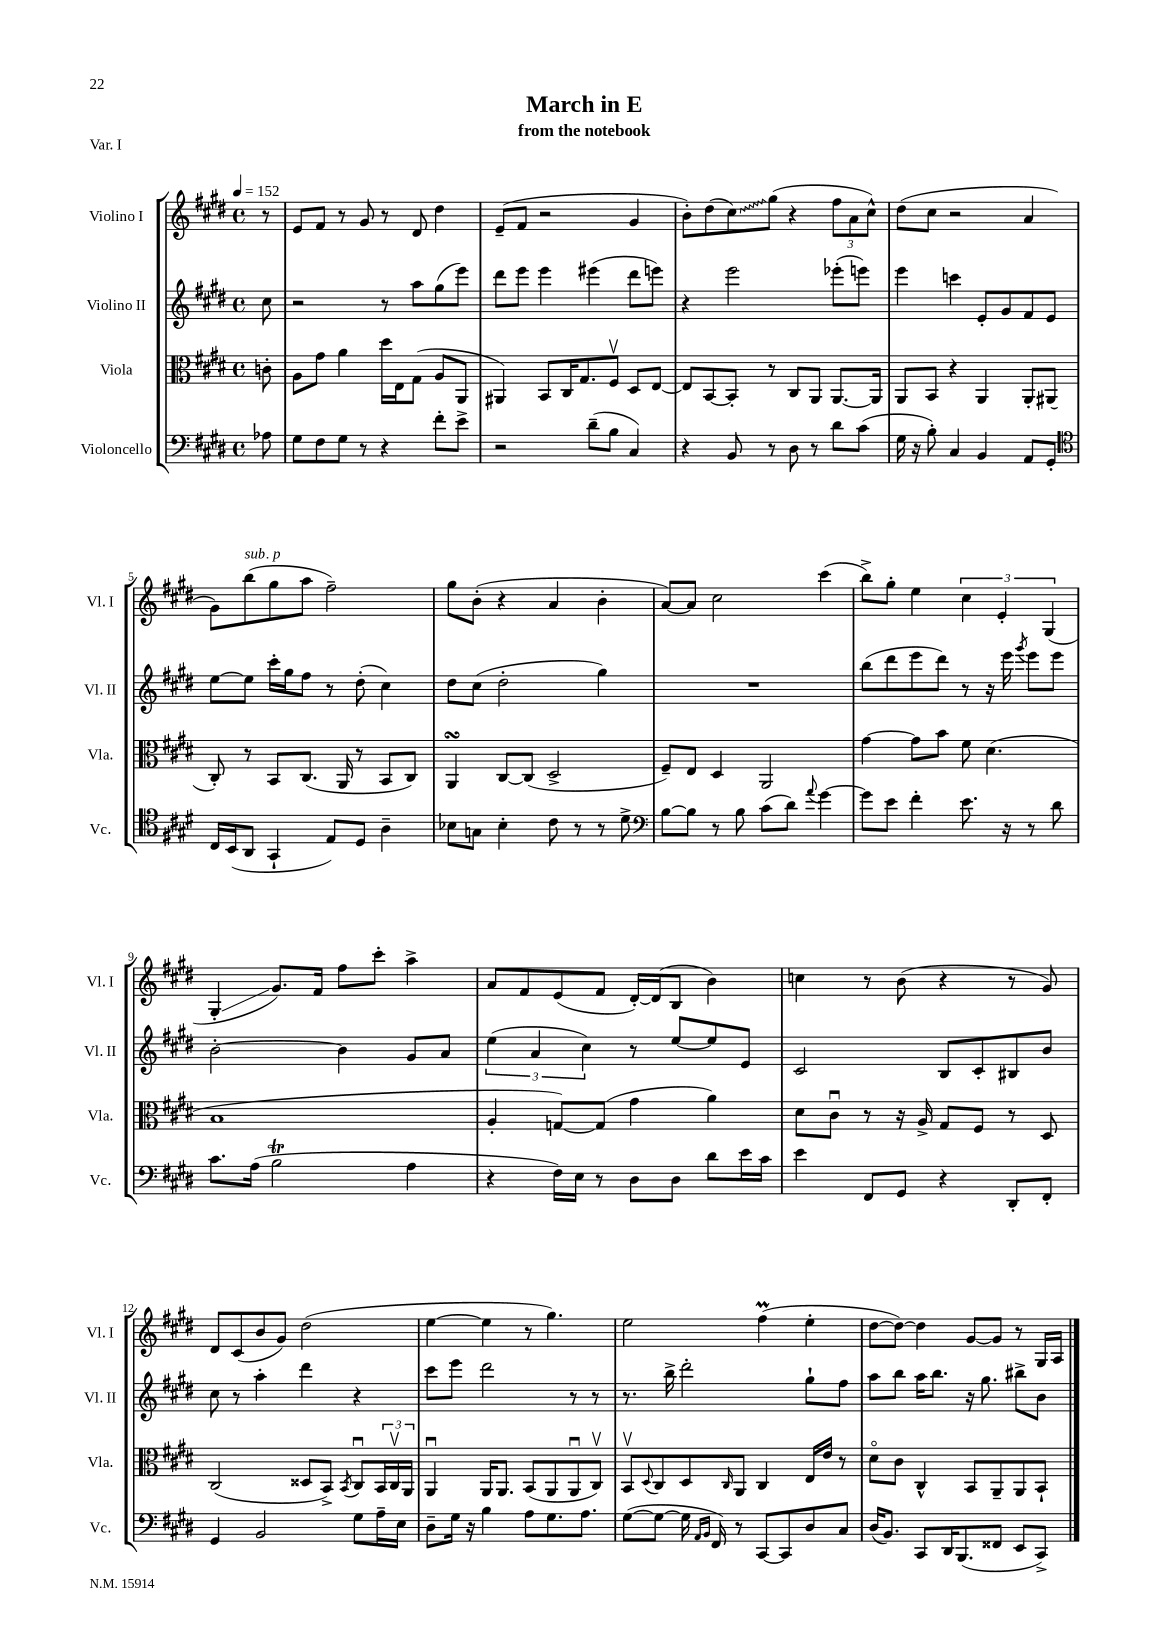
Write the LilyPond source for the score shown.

\header { title = "March in E" subtitle = "from the notebook" piece = "Var. I" }
<<
\new StaffGroup <<
\new Staff = "s0" \with { instrumentName = "Violino I" shortInstrumentName = "Vl. I" } {
    \clef treble \key e \major \defaultTimeSignature \time 4/4 \partial 8 \tempo 4 = 152
    r8 |
    e'8 fis'8 r8 gis'8 r8 dis'8 dis''4 |
    e'8--( fis'8 r2 gis'4 |
    b'8-.) dis''8( \once \override Glissando.style = #'zigzag cis''8\glissando) gis''8( r4 \tuplet 3/2 { fis''8 a'8 cis''8-^) } |
    dis''8( cis''8 r2 a'4 |
    gis'8) b''8^\markup { \italic "sub. p" }( gis''8 a''8 fis''2--) |
    gis''8 b'8-.( r4 a'4 b'4-. |
    a'8~) a'8 cis''2 cis'''4( |
    b''8->) gis''8-. e''4 \tuplet 3/2 { cis''4 e'4-. gis4( } |
    gis4-.\glissando gis'8.) fis'16 fis''8 cis'''8-. a''4-> |
    a'8 fis'8 e'8( fis'8 dis'16~-.) dis'16( b8 b'4) |
    c''4 r8 b'8( r4 r8 gis'8) |
    dis'8 cis'8( b'8 gis'8) dis''2( |
    e''4~ e''4 r8 gis''4.) |
    e''2 fis''4\prall( e''4-. |
    dis''8~ dis''8~) dis''4 gis'8~ gis'8 r8 gis16 a16 \bar "|." |
}
\new Staff = "s1" \with { instrumentName = "Violino II" shortInstrumentName = "Vl. II" } {
    \clef treble \key e \major \defaultTimeSignature \time 4/4 \partial 8
    cis''8 |
    r2 r8 a''8 gis''8( e'''8) |
    dis'''8 e'''8 e'''4 eis'''4( dis'''8 e'''8) |
    r4 e'''2 ees'''8-.( e'''8) |
    e'''4 c'''4 e'8-. gis'8 fis'8 e'8 |
    e''8~ e''8 cis'''16-. gis''16 fis''8 r8 dis''8-.( cis''4) |
    dis''8 cis''8( dis''2-. gis''4) |
    R1 |
    b''8( dis'''8 e'''8 dis'''8) r8 r16 e'''16 \acciaccatura { gis'''8 } e'''8 e'''8 |
    b'2~-. b'4 gis'8 a'8 |
    \tuplet 3/2 { e''4( a'4 cis''4) } r8 e''8~ e''8 e'8 |
    cis'2 b8 cis'8-. bis8 b'8 |
    cis''8 r8 a''4-. dis'''4 r4 |
    cis'''8 e'''8 dis'''2 r8 r8 |
    r8. b''16-> dis'''2-. gis''8-! fis''8 |
    a''8 b''8 a''16 b''8. r16 gis''8. bis''8-> b'8 \bar "|." |
}
\new Staff = "s2" \with { instrumentName = "Viola" shortInstrumentName = "Vla." } {
    \clef alto \key e \major \defaultTimeSignature \time 4/4 \partial 8
    c'8-. |
    a8 gis'8 a'4 dis''16 e16 gis8( a8 a,8 |
    ais,4) b,8 cis16 gis8. fis8\upbow dis8 e8~ |
    e8 b,8~ b,8-. r8 cis8 a,8 a,8.~ a,16 |
    a,8 b,8 r4 a,4 a,8-. ais,8( |
    cis8-.) r8 b,8 cis8.( a,16 r8 b,8 cis8) |
    a,4\turn cis8~ cis8( dis2-> |
    fis8--) e8 dis4 a,2 |
    gis'4~ gis'8 b'8 fis'8 dis'4.( |
    b1 |
    a4-. g8~) g8( gis'4 a'4) |
    dis'8 cis'8\downbow r8 r16 a16-> gis8 fis8 r8 dis8 |
    cis2( disis8 b,8->) \acciaccatura { b,8 } cis8\downbow \tuplet 3/2 { b,16 cis16\upbow a,16 } |
    a,4\downbow a,16 a,8. b,8( a,8 a,8\downbow cis8\upbow) |
    b,8\upbow \appoggiatura { dis8 } cis8 dis8 \grace { cis16 } a,8 cis4 e16 e'16 r8 |
    dis'8\flageolet cis'8 cis4-^ b,8 a,8-- a,8 b,8-! \bar "|." |
}
\new Staff = "s3" \with { instrumentName = "Violoncello" shortInstrumentName = "Vc." } {
    \clef bass \key e \major \defaultTimeSignature \time 4/4 \partial 8
    aes8 |
    gis8 fis8 gis8 r8 r4 fis'8-. e'8-> |
    r2 dis'8--( b8 cis4) |
    r4 b,8 r8 dis8 r8 dis'8 cis'8( |
    gis16 r16 b8-.) cis4 b,4 a,8 gis,8-. |
    \clef tenor cis16 b,16( a,8 gis,4-! e8) dis8 a4-- |
    bes8 g8 bes4-. cis'8 r8 r8 dis'8-> |
    \clef bass b8~ b8 r8 b8 cis'8( dis'8) \appoggiatura { a'8 } gis'4~ |
    gis'8 e'8 fis'4-. e'8. r16 r8 dis'8 |
    cis'8. a16( b2\trill a4 |
    r4 fis16) e16 r8 dis8 dis8 dis'8 e'16 cis'16 |
    e'4 fis,8 gis,8 r4 dis,8-. fis,8-. |
    gis,4 b,2 gis8 a16-- e16 |
    dis8-- gis16 r16 b4 a8 gis8. a8. |
    gis8~( gis8~ gis16 \grace { a,16 b,16 } fis,16) r8 cis,8~ cis,8 dis8 cis8 |
    dis16( b,8.) cis,8 dis,16 b,,8.( fisis,8 e,8 cis,8->) \bar "|." |
}
>>
>>
